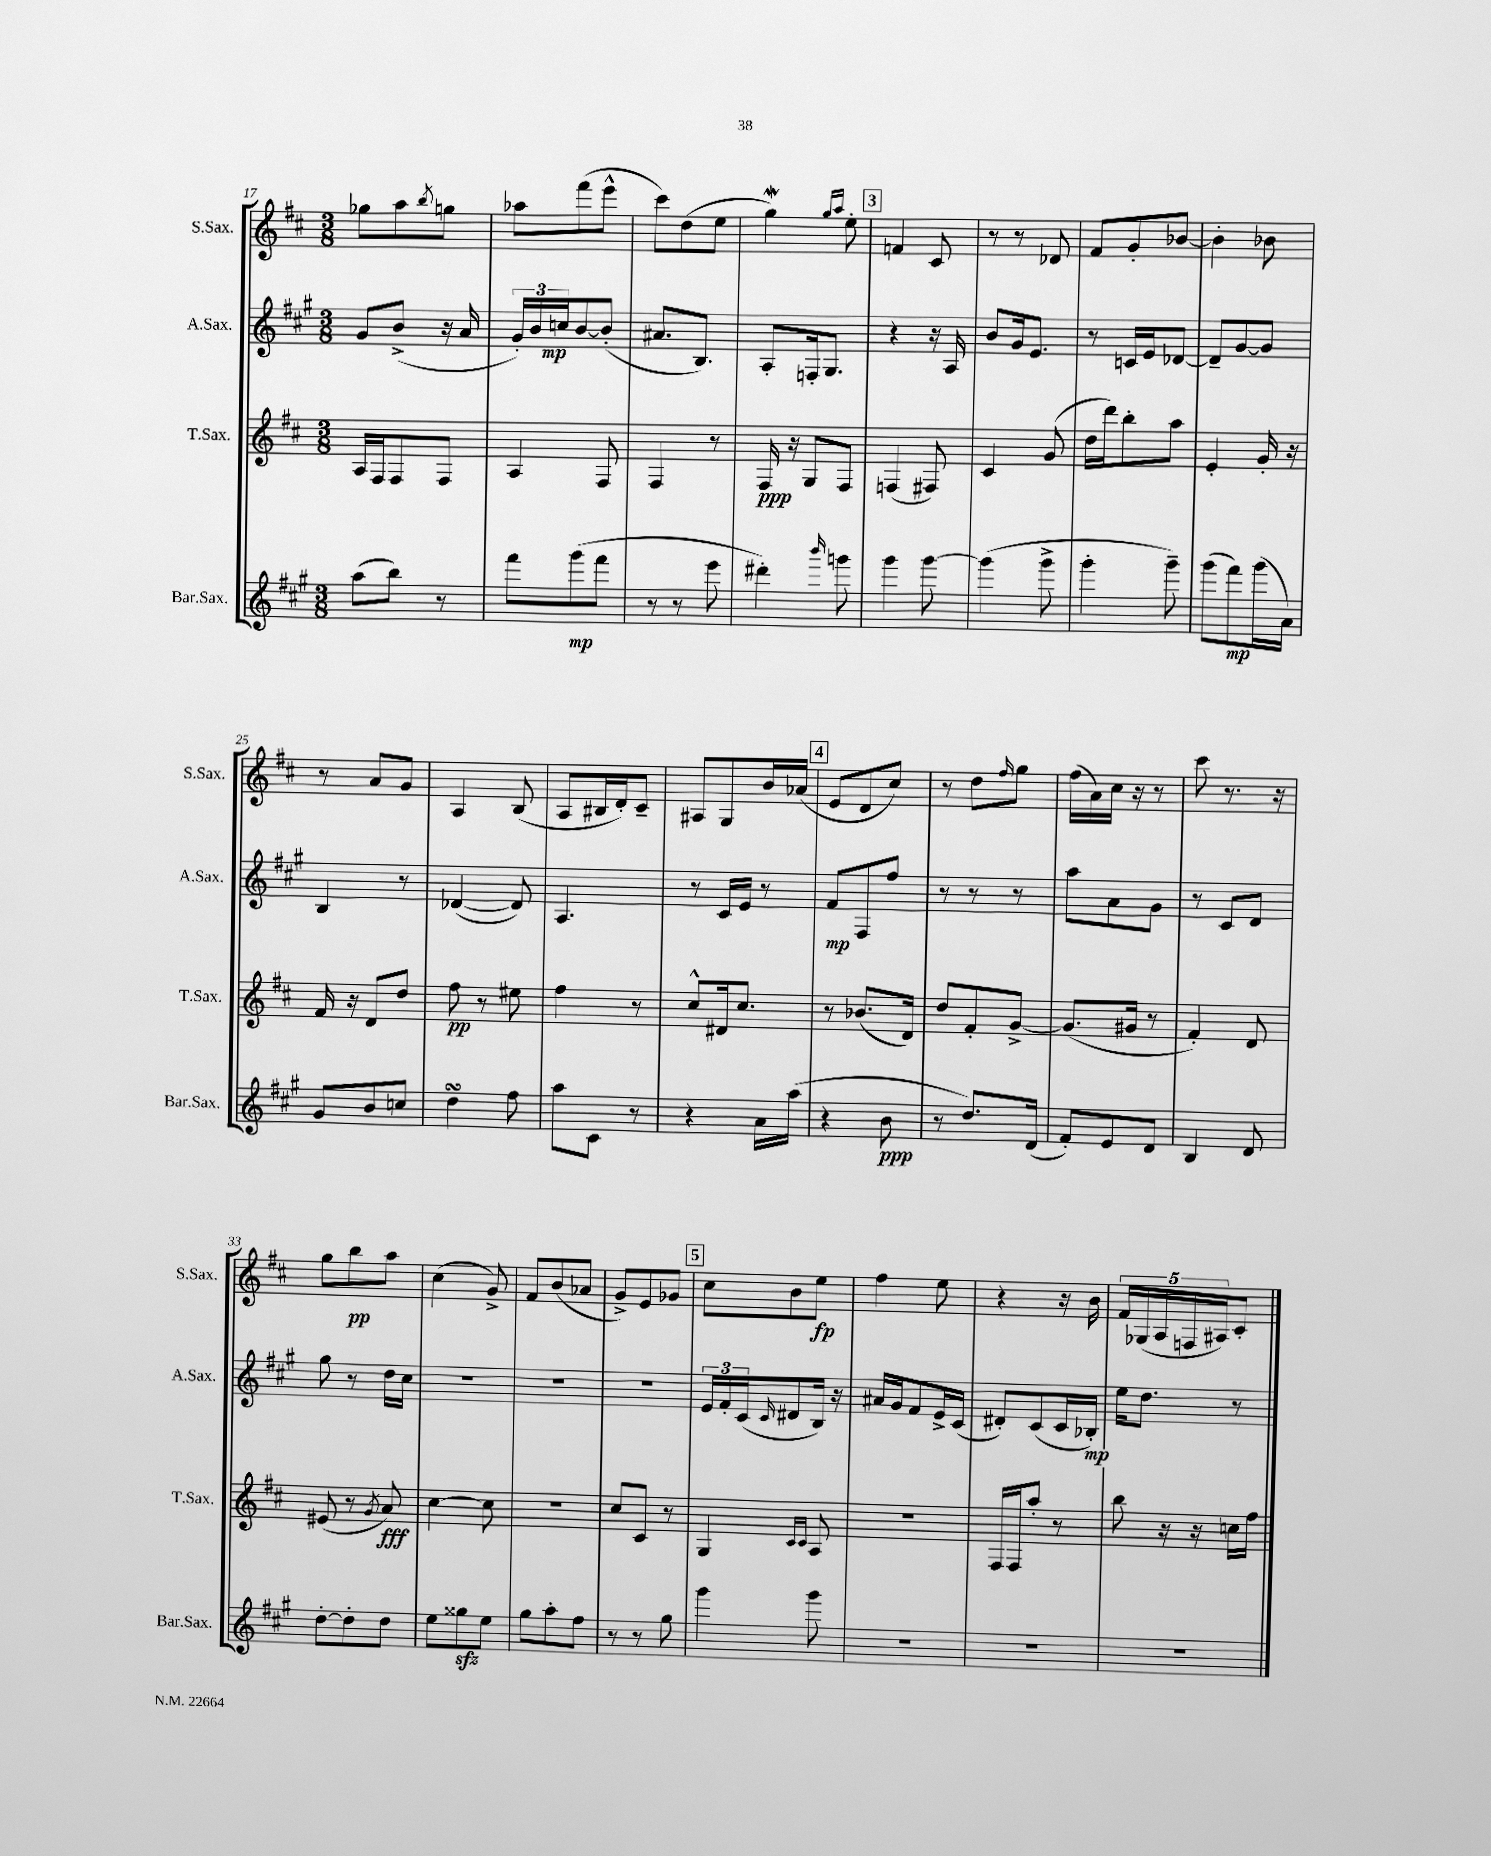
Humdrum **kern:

**kern	**dynam	**kern	**dynam	**kern	**dynam	**kern	**dynam
*part4	*part4	*part3	*part3	*part2	*part2	*part1	*part1
*staff4	*staff4	*staff3	*staff3	*staff2	*staff2	*staff1	*staff1
*I"Bar.Sax.	*	*I"T.Sax.	*	*I"A.Sax.	*	*I"S.Sax.	*
*I'Bar.Sax.	*	*I'T.Sax.	*	*I'A.Sax.	*	*I'S.Sax.	*
*clefG2	*	*clefG2	*	*clefG2	*	*clefG2	*
*k[f#c#g#]	*	*k[f#c#]	*	*k[f#c#g#]	*	*k[f#c#]	*
*M3/8	*	*M3/8	*	*M3/8	*	*M3/8	*
=17	=17	=17	=17	=17	=17	=17	=17
(8aa\L	.	16A/LL	.	8g#/L	.	8gg-X\L	.
.	.	16F#/J	.	.	.	.	.
8bb\J)	.	8F#/	.	(8b^/J	.	8aa\	.
.	.	.	.	.	.	8qbb/	.
8r	.	8F#/J	.	16r	.	8ggn\J	.
.	.	.	.	16a/	.	.	.
=18	=18	=18	=18	=18	=18	=18	=18
8fff#\L	.	4A/	.	24g#'/LL)	.	8aa-X\L	.
.	.	.	.	24b/	.	.	.
.	.	.	.	24ccn/J	mp	.	.
(8ggg#\	mp	.	.	[8b/	.	(8fff#\	.
8fff#\J	.	8F#/	.	(8b'/J]	.	8eee^^\J	.
=19	=19	=19	=19	=19	=19	=19	=19
8r	.	4F#/	.	8.a#X/L	.	8ccc#\L)	.
8r	.	.	.	.	.	(8dd\	.
.	.	.	.	8.B/J)	.	.	.
8eee\	.	8r	.	.	.	8ee\J	.
=20	=20	=20	=20	=20	=20	=20	=20
4ddd#X'\)	.	16F#/	ppp	8A'/L	.	4ggw\)	.
.	.	16r	.	.	.	.	.
.	.	8G/L	.	16Fn'/k	.	.	.
.	.	.	.	8.G#/J	.	.	.
.	.	.	.	.	.	16qqgg/LL	.
16qqbbb/	.	.	.	.	.	16qqaa/JJ	.
8gggn\	.	8F#/J	.	.	.	8ee'\	.
!!LO:REH:place=s1:t=3
=21	=21	=21	=21	=21	=21	=21	=21
4ggg#\	.	(4Fn/	.	4r	.	4fn/	.
[8ggg#\	.	8F#X/)	.	16r	.	8c#/	.
.	.	.	.	16A/	.	.	.
=22	=22	=22	=22	=22	=22	=22	=22
(4ggg#\]	.	4c#/	.	8b/L	.	8r	.
.	.	.	.	16g#/k	.	8r	.
.	.	.	.	8.e/J	.	.	.
8ggg#^\	.	(8g/	.	.	.	8d-X/	.
=23	=23	=23	=23	=23	=23	=23	=23
4ggg#'\	.	16dd\LL	.	8r	.	8f#/L	.
.	.	16ddd\J)	.	.	.	.	.
.	.	8bb'\	.	16cn/LL	.	8g'/	.
.	.	.	.	16e/J	.	.	.
8ggg#~\)	.	8aa\J	.	[8d-X/J	.	[8b-X/J	.
=24	=24	=24	=24	=24	=24	=24	=24
(8ggg#\L	.	4e'/	.	8d-~/L]	.	4b-'\]	.
8fff#\)	mp	.	.	[8g#/	.	.	.
(16ggg#\L	.	16g'/	.	8g#/J]	.	8b-X\	.
16a\JJ)	.	16r	.	.	.	.	.
!!LO:LB:g=z
=25	=25	=25	=25	=25	=25	=25	=25
8g#/L	.	16f#/	.	4B/	.	8r	.
.	.	16r	.	.	.	.	.
8b/	.	8d/L	.	.	.	8a/L	.
8ccn/J	.	8dd/J	.	8r	.	8g/J	.
=26	=26	=26	=26	=26	=26	=26	=26
4ddsSSs\	.	8ff#\	pp	([4d-X/	.	4A/	.
.	.	8r	.	.	.	.	.
8ff#\	.	8ee#X\	.	8d-/])	.	(8B/	.
=27	=27	=27	=27	=27	=27	=27	=27
8aa\L	.	4ff#\	.	4.A/	.	8A/L	.
8c#\J	.	.	.	.	.	16B#X/L	.
.	.	.	.	.	.	16d'/J)	.
8r	.	8r	.	.	.	8c#~/J	.
=28	=28	=28	=28	=28	=28	=28	=28
4r	.	8cc#^^/L	.	8r	.	8A#X/L	.
.	.	16d#X/k	.	16c#/LL	.	8G/	.
.	.	8.cc#/J	.	16e/JJ	.	.	.
16a\LL	.	.	.	8r	.	16b/L	.
(16aa\JJ	.	.	.	.	.	(16a-X/JJ	.
!!LO:REH:place=s1:t=4
=29	=29	=29	=29	=29	=29	=29	=29
4r	.	8r	.	8f#/L	mp	8e/L	.
.	.	(8.b-X/L	.	8F#/	.	8d/	.
8b\	ppp	.	.	8ff#/J	.	8cc#/J)	.
.	.	16d/Jk)	.	.	.	.	.
=30	=30	=30	=30	=30	=30	=30	=30
8r	.	8dd/L	.	8r	.	8r	.
8.dd/L)	.	8f#'/	.	8r	.	8dd\L	.
.	.	.	.	.	.	16qqff#/	.
.	.	[8g^/J	.	8r	.	8gg\J	.
(16d/Jk	.	.	.	.	.	.	.
=31	=31	=31	=31	=31	=31	=31	=31
8f#'/L)	.	(8.g/L]	.	8aa\L	.	(16ff#\LL	.
.	.	.	.	.	.	16a\)	.
8e/	.	.	.	8a\	.	16cc#\JJ	.
.	.	16g#X/Jk	.	.	.	16r	.
8d/J	.	8r	.	8g#\J	.	8r	.
=32	=32	=32	=32	=32	=32	=32	=32
4B/	.	4f#'/)	.	8r	.	8ccc#\	.
.	.	.	.	8c#/L	.	8.r	.
8d/	.	8d/	.	8d/J	.	.	.
.	.	.	.	.	.	16r	.
!!LO:LB:g=z
=33	=33	=33	=33	=33	=33	=33	=33
[8dd'\L	.	(8e#X/	.	8gg#\	.	8gg\L	.
8dd'\]	.	8r	.	8r	.	8bb\	pp
.	.	8qg/	.	.	.	.	.
8dd\J	.	8a/)	fff	16dd\LL	.	8aa\J	.
.	.	.	.	16cc#\JJ	.	.	.
=34	=34	=34	=34	=34	=34	=34	=34
8ee\L	.	[4cc#\	.	4.r	.	(4cc#\	.
8gg##Xzz\	.	.	.	.	.	.	.
8ee\J	.	8cc#\]	.	.	.	8g^/)	.
=35	=35	=35	=35	=35	=35	=35	=35
8gg#\L	.	4.r	.	4.r	.	8f#/L	.
8aa'\	.	.	.	.	.	(8b/	.
8ff#\J	.	.	.	.	.	8a-X/J	.
=36	=36	=36	=36	=36	=36	=36	=36
8r	.	8cc#/L	.	4.r	.	8g^/L)	.
8r	.	8c#/J	.	.	.	8e/	.
8gg#\	.	8r	.	.	.	8g-X/J	.
!!LO:REH:place=s1:t=5
=37	=37	=37	=37	=37	=37	=37	=37
4ggg#\	.	4G/	.	24e/LL	.	8cc#\L	.
.	.	.	.	24f#'/	.	.	.
.	.	.	.	(24c#/J	.	.	.
.	.	.	.	16qqc#/	.	.	.
.	.	.	.	8d#X/	.	8b\	.
.	.	16qqc#/LL	.	.	.	.	.
.	.	16qqc#/JJ	.	.	.	.	.
8ggg#\	.	8A/	.	16B/Jk)	.	8ee\J	fp
.	.	.	.	16r	.	.	.
=38	=38	=38	=38	=38	=38	=38	=38
4.r	.	4.r	.	16a#X/LL	.	4ff#\	.
.	.	.	.	16g#/J	.	.	.
.	.	.	.	8f#/	.	.	.
.	.	.	.	16e^/L	.	8ee\	.
.	.	.	.	(16c#/JJ	.	.	.
=39	=39	=39	=39	=39	=39	=39	=39
4.r	.	16F#/LL	.	8d#X'/L)	.	4r	.
.	.	16F#/J	.	.	.	.	.
.	.	8aa'/J	.	(8c#/	.	.	.
.	.	8r	.	16c#/L	.	16r	.
.	.	.	.	16B-X'/JJ)	mp	16b\	.
=40	=40	=40	=40	=40	=40	=40	=40
4.r	.	8bb\	.	16ee\KL	.	20f#/LL	.
.	.	.	.	.	.	(20G-X/	.
.	.	.	.	8.dd\J	.	.	.
.	.	.	.	.	.	20A/	.
.	.	16r	.	.	.	.	.
.	.	.	.	.	.	20Fn/	.
.	.	16r	.	.	.	.	.
.	.	.	.	.	.	20A#X/J)	.
.	.	16ccn\LL	.	8r	.	8c#'/J	.
.	.	16ff#\JJ	.	.	.	.	.
==	==	==	==	==	==	==	==
*-	*-	*-	*-	*-	*-	*-	*-
